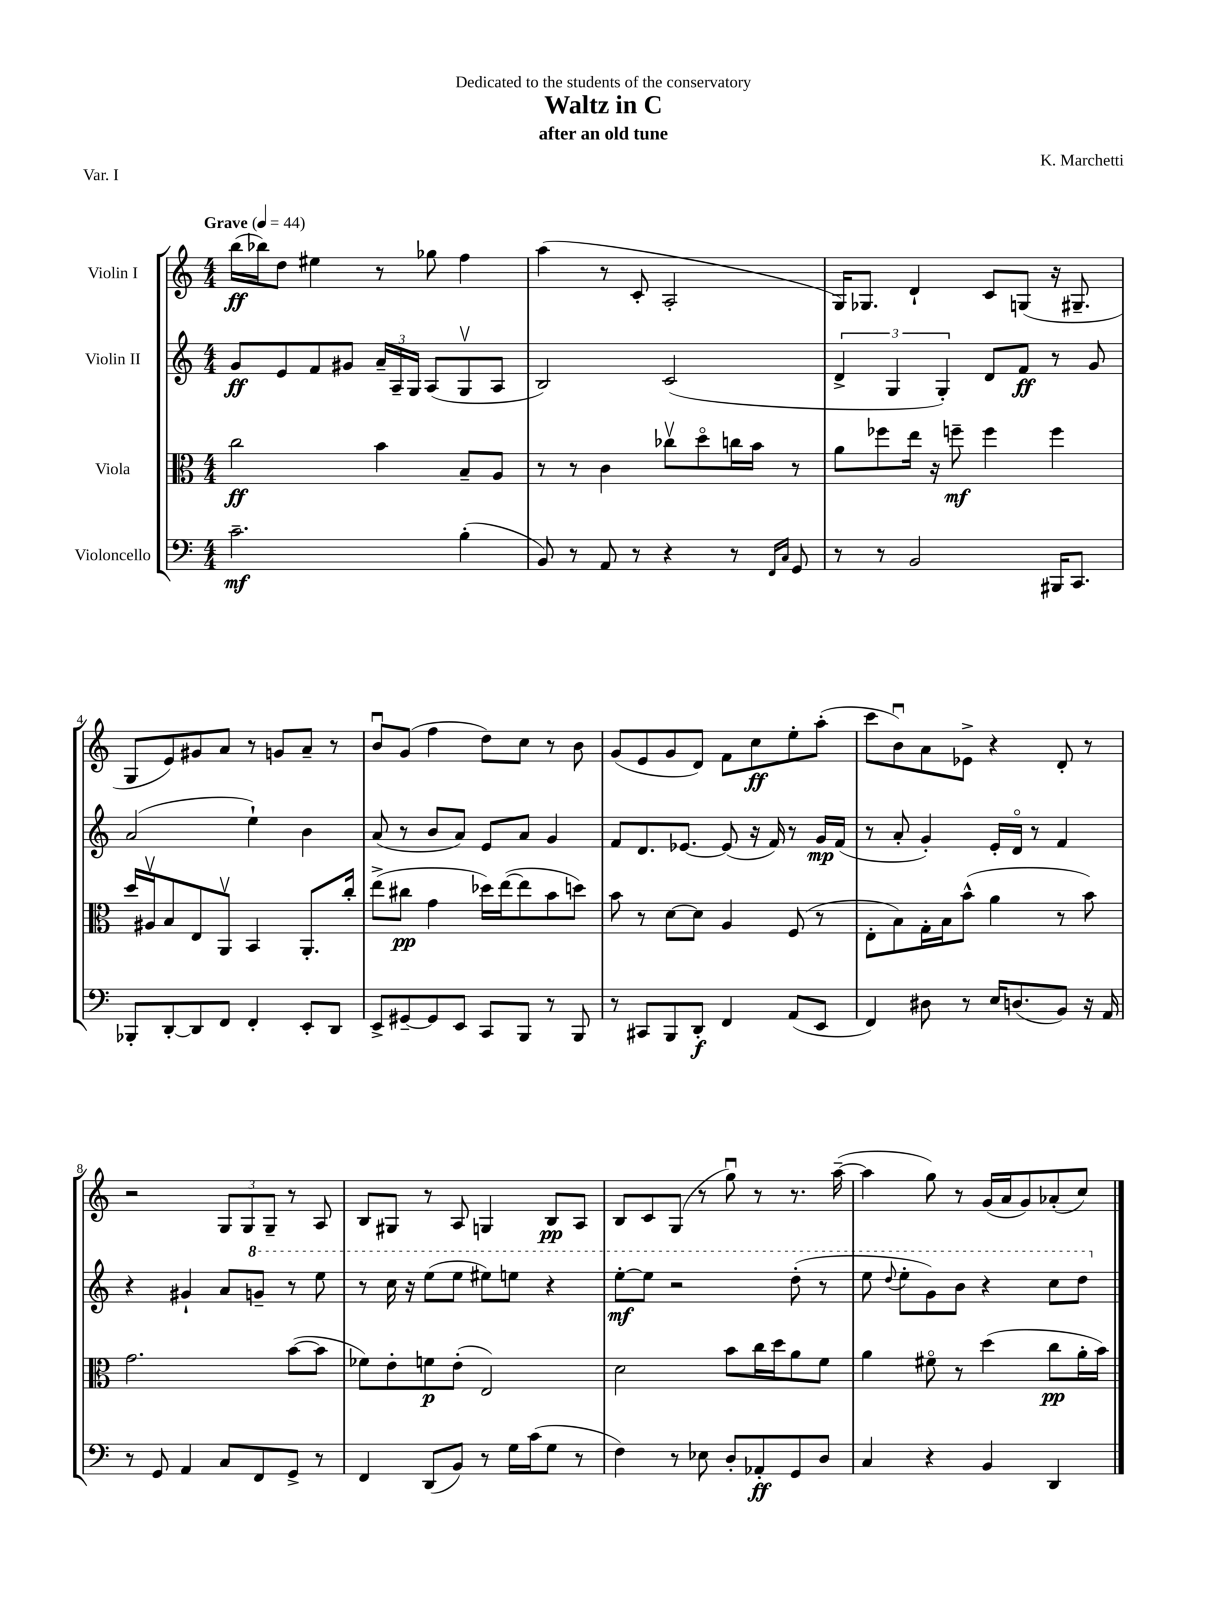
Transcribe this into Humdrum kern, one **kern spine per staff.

**kern	**dynam	**kern	**dynam	**kern	**dynam	**kern	**dynam
*part4	*part4	*part3	*part3	*part2	*part2	*part1	*part1
*staff4	*staff4	*staff3	*staff3	*staff2	*staff2	*staff1	*staff1
*I"Violoncello	*	*I"Viola	*	*I"Violin II	*	*I"Violin I	*
*clefF4	*	*clefC3	*	*clefG2	*	*clefG2	*
*k[]	*	*k[]	*	*k[]	*	*k[]	*
*M4/4	*	*M4/4	*	*M4/4	*	*M4/4	*
*MM44	*	*MM44	*	*MM44	*	*MM44	*
=1	=1	=1	=1	=1	=1	=1	=1
!	!	!	!	!	!	!LO:TX:a:B:t=Grave	!
2.c~\	mf	2cc\	ff	8g/L	ff	(16bb\LL	ff
.	.	.	.	.	.	16bb-X\J)	.
.	.	.	.	8e/	.	8dd\J	.
.	.	.	.	8f/	.	4ee#X\	.
.	.	.	.	8g#X/J	.	.	.
.	.	4b\	.	24a~/LL	.	8r	.
.	.	.	.	24A~/	.	.	.
.	.	.	.	24G/JJ	.	.	.
.	.	.	.	(8A/L	.	8gg-X\	.
(4B'\	.	8B~/L	.	8Gv/	.	4ff\	.
.	.	8A/J	.	8A/J	.	.	.
=2	=2	=2	=2	=2	=2	=2	=2
8BB/)	.	8r	.	2B/)	.	(4aa\	.
8r	.	8r	.	.	.	.	.
8AA/	.	4c\	.	.	.	8r	.
8r	.	.	.	.	.	8c'/	.
4r	.	8cc-Xv\L	.	(2c/	.	2A'/	.
.	.	8dd\	.	.	.	.	.
8r	.	16ccn\L	.	.	.	.	.
.	.	16b\JJ	.	.	.	.	.
16qqFF/LL	.	.	.	.	.	.	.
16qqC/JJ	.	.	.	.	.	.	.
8GG/	.	8r	.	.	.	.	.
=3	=3	=3	=3	=3	=3	=3	=3
8r	.	8a\L	.	6d^/	.	16G/KL)	.
.	.	.	.	.	.	8.G-X/J	.
8r	.	8ff-X\	.	.	.	.	.
.	.	.	.	6G/	.	.	.
2BB/	.	16ee\Jk	.	.	.	4d`/	.
.	.	16r	.	.	.	.	.
.	.	.	.	6G'/)	.	.	.
.	.	8ffn~\	mf	.	.	.	.
.	.	4ff\	.	8d/L	.	8c/L	.
.	.	.	.	8f/J	ff	(8Gn/J	.
16BBB#X/KL	.	4ff\	.	8r	.	16r	.
8.CC/J	.	.	.	.	.	8.G#X~/	.
.	.	.	.	8g/	.	.	.
!!LO:LB:g=z
=4	=4	=4	=4	=4	=4	=4	=4
8BBB-X'/L	.	16dd/LL	.	(2a/	.	8G/L	.
.	.	16A#Xv/J	.	.	.	.	.
[8DD'/	.	8B/	.	.	.	8e/)	.
8DD/]	.	8E/	.	.	.	8g#X/	.
8FF/J	.	8AAv/J	.	.	.	8a/J	.
4FF'/	.	4BB/	.	4ee`\)	.	8r	.
.	.	.	.	.	.	8gn/L	.
8EE'/L	.	8.AA'/L	.	4b\	.	8a~/J	.
8DD/J	.	.	.	.	.	8r	.
.	.	16cc'/Jk	.	.	.	.	.
=5	=5	=5	=5	=5	=5	=5	=5
8EE^/L	.	(8ee^\L	.	(8a/	.	8bu/L	.
[8GG#X~/	.	8cc#X\J	pp	8r	.	(8g/J	.
8GG#/]	.	4g\	.	8b/L	.	4ff\	.
8EE/J	.	.	.	8a/J)	.	.	.
8CC/L	.	16dd-X\LL)	.	8e/L	.	8dd\L)	.
.	.	([16ee\J	.	.	.	.	.
8BBB/J	.	8ee\]	.	8a/J	.	8cc\J	.
8r	.	8b\	.	4g/	.	8r	.
8BBB/	.	8ddn\J)	.	.	.	8b\	.
=6	=6	=6	=6	=6	=6	=6	=6
8r	.	8b\	.	8f/L	.	(8g/L	.
8CC#X/L	.	8r	.	8.d/	.	8e/	.
8BBB/	.	[8d\L	.	.	.	8g/	.
.	.	.	.	[8.e-X/J	.	.	.
8DD'/J	f	8d\J]	.	.	.	8d/J)	.
4FF/	.	4A/	.	(8e-/]	.	8f\L	.
.	.	.	.	16r	.	8cc\	ff
.	.	.	.	16f/)	.	.	.
(8AA/L	.	(8F/	.	8r	.	8ee'\	.
8EE/J	.	8r	.	16g/LL	mp	(8aa'\J	.
.	.	.	.	(16f/JJ	.	.	.
=7	=7	=7	=7	=7	=7	=7	=7
4FF/)	.	8E'\L	.	8r	.	8ccc\L	.
.	.	8B\)	.	8a'/	.	8bu\)	.
8D#X\	.	16G'\L	.	4g'/)	.	8a\	.
.	.	16B\J	.	.	.	.	.
8r	.	(8b^^\J	.	.	.	8e-X^\J	.
16E/KL	.	4a\	.	16e'/LL	.	4r	.
(8.Dn/	.	.	.	16d/JJ	.	.	.
.	.	.	.	8r	.	.	.
8BB/J)	.	8r	.	4f/	.	8d'/	.
16r	.	8b\)	.	.	.	8r	.
16AA/	.	.	.	.	.	.	.
!!LO:LB:g=z
=8	=8	=8	=8	=8	=8	=8	=8
8r	.	2.g\	.	4r	.	2r	.
8GG/	.	.	.	.	.	.	.
4AA/	.	.	.	4g#X`/	.	.	.
8C/L	.	.	.	8a/L	.	12G/L	.
.	.	.	.	.	.	12G/	.
*	*	*	*	*8va	*	*	*
8FF/	.	.	.	8ggn~/J	.	.	.
.	.	.	.	.	.	12G~/J	.
8GG^/J	.	([8b\L	.	8r	.	8r	.
8r	.	8b\J]	.	8eee\	.	8A/	.
=9	=9	=9	=9	=9	=9	=9	=9
4FF/	.	8f-X\L)	.	8r	.	8B/L	.
.	.	8e'\	.	16ccc\	.	8G#X/J	.
.	.	.	.	16r	.	.	.
(8DD/L	.	8fn\	p	(8eee\L	.	8r	.
8BB/J)	.	(8e'\J	.	8eee\J	.	8A/	.
8r	.	2E/)	.	8eee#X\L)	.	4Gn/	.
16G\LL	.	.	.	8eeen\J	.	.	.
(16c\J	.	.	.	.	.	.	.
8G\J	.	.	.	4r	.	8B/L	pp
8r	.	.	.	.	.	8A/J	.
=10	=10	=10	=10	=10	=10	=10	=10
4F\)	.	2d\	.	[8eee'\L	mf	8B/L	.
.	.	.	.	8eee\J]	.	8c/	.
8r	.	.	.	2r	.	(8G/J	.
8E-X\	.	.	.	.	.	8r	.
8D'/L	.	8b\L	.	.	.	8ggu\)	.
8AA-X'/	ff	16cc\L	.	.	.	8r	.
.	.	16dd\J	.	.	.	.	.
8GG/	.	8a\	.	(8ddd'\	.	8.r	.
8D/J	.	8f\J	.	8r	.	.	.
.	.	.	.	.	.	([16aa~\	.
=11	=11	=11	=11	=11	=11	=11	=11
4C/	.	4a\	.	8eee\	.	4aa\]	.
.	.	.	.	8qqddd/	.	.	.
.	.	.	.	8eee'\L	.	.	.
4r	.	8f#X\	.	8gg\)	.	8gg\)	.
.	.	8r	.	8bb\J	.	8r	.
4BB/	.	(4dd\	.	4r	.	(16g/LL	.
.	.	.	.	.	.	16a/J	.
.	.	.	.	.	.	8g/)	.
4DD/	.	8cc\L	pp	8ccc\L	.	(8a-X'/	.
.	.	16a'\L	.	8ddd\J	.	8cc/J)	.
.	.	16b\JJ)	.	.	.	.	.
*	*	*	*	*X8va	*	*	*
==	==	==	==	==	==	==	==
*-	*-	*-	*-	*-	*-	*-	*-
